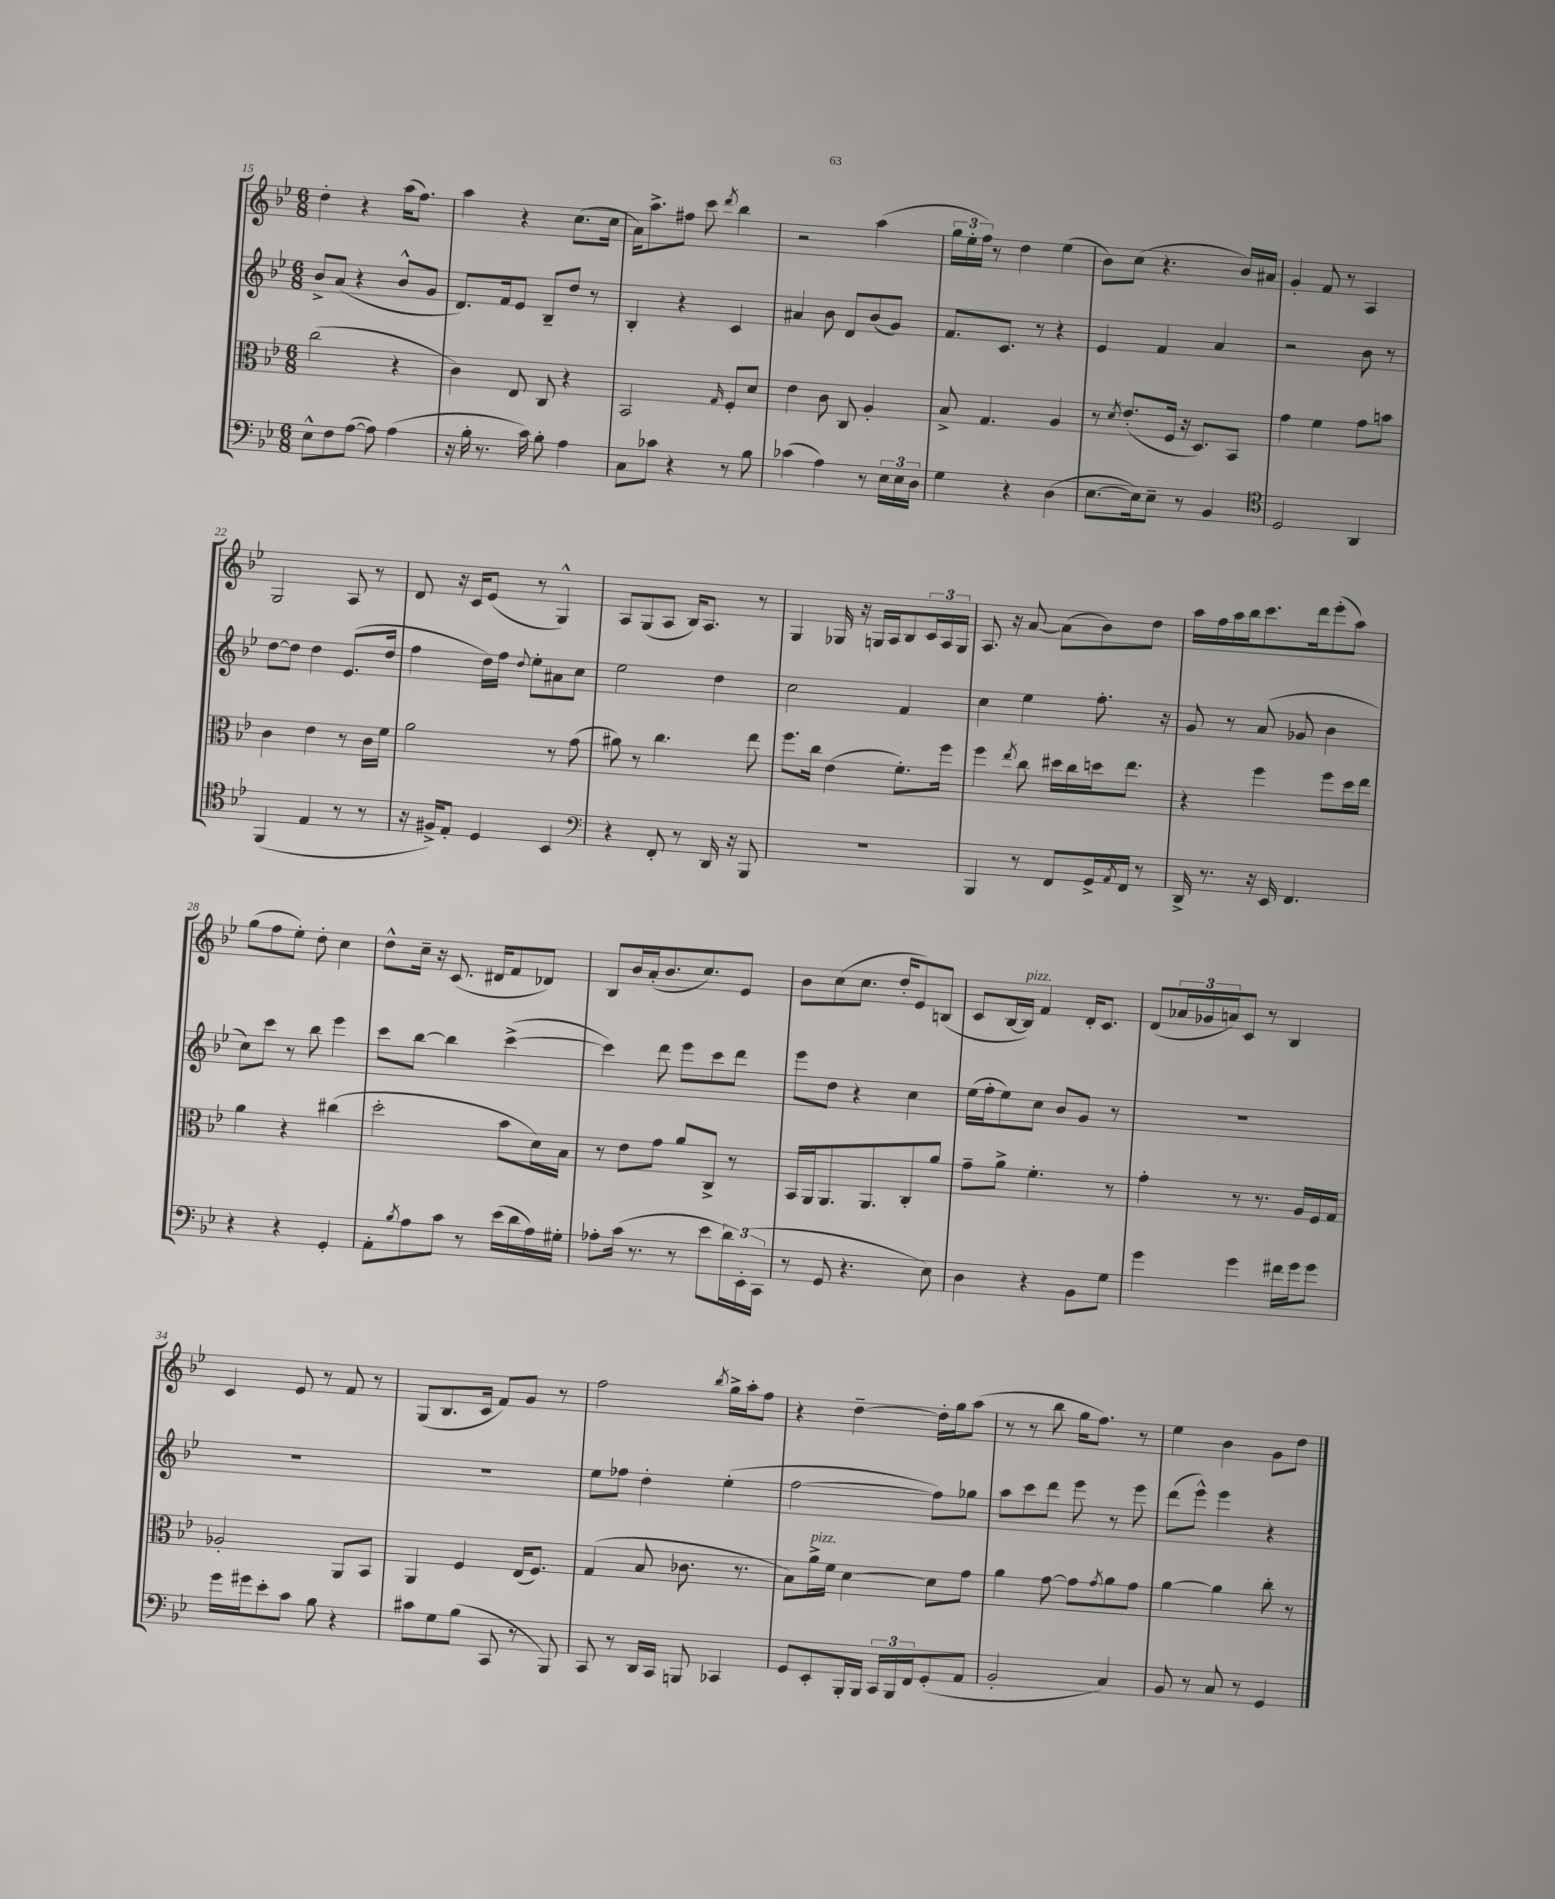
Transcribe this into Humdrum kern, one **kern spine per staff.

**kern	**kern	**kern	**kern
*staff4	*staff3	*staff2	*staff1
*clefF4	*clefC3	*clefG2	*clefG2
*k[b-e-]	*k[b-e-]	*k[b-e-]	*k[b-e-]
*M6/8	*M6/8	*M6/8	*M6/8
8E-^^\L	(2cc\	8b-^/L	4dd'\
8F\	.	(8a/J	.
([8A\J	.	4r	4r
8A\])	.	.	.
(4A\	4r	8b-^^/L	(16aa\LK
.	.	.	8.ff\J)
.	.	8g/J	.
=	=	=	=
16r	4c\)	8.d/L)	4aa\
16B-'\	.	.	.
8.r	.	.	.
.	.	16f/k	.
.	8E-/	8e-/J	4r
16c\)	.	.	.
8B-'\	8C/	8B-~/L	.
4A\	4r	8dd/J	(8.cc\L
.	.	8r	.
.	.	.	16cc\Jk
=	=	=	=
8C\L	2BB-/	4B-'/	16a\LK)
.	.	.	8.aa^\
8c-\J	.	.	.
4r	.	4r	8ff#\J
.	.	.	8ccc\
.	16qqG/	.	8qddd/
8r	8F'/L	4c/	4bb-\
8B-\	8d/J	.	.
=	=	=	=
(4c-\	4e-\	4a#/	2r
4A\)	8c\	8b-\	.
.	8C/	8d/L	.
8r	4A'/	(8b-/	(4aa\
24E-\LL	.	8g/J)	.
24E-\	.	.	.
24D\JJ	.	.	.
=	=	=	=
4G\	8B-^/	8.f/L	24gg\LL
.	.	.	24ee-'\
.	.	.	24ff\JJ)
.	4.G/	.	8r
.	.	8.c/J	.
4r	.	.	4dd\
.	.	8r	.
(4D\	4A/	4r	(4ee-\
=	=	=	=
[8.E-\L	8r	4e-/	8b-\L)
.	8qd/	.	.
.	(8.e-'/L	.	(8cc\J
16E-\]k)	.	.	.
8E-~\J	.	4f/	4.r
.	16F/Jk	.	.
8r	16r	.	.
.	8.D/L)	.	.
4BB-/	.	4a/	.
.	8BB-/J	.	16b-/LL)
.	.	.	16a#/JJ
=	=	=	=
*clefC4	*	*	*
2D/	4g\	2r	4g'/
.	4f\	.	8f/
.	.	.	8r
4AA/	8g\L	8b-\	4A/
.	8b\J	8r	.
=	=	=	=
(4FF/	4c\	[8dd\L	2G/
.	.	8dd\]J	.
4E-/	4e-\	4dd\	.
8r	8r	(8.e-/L	8A/
8r	16c\LL	.	8r
.	16f\JJ	16dd/Jk	.
=	=	=	=
16r	2a\	4ff\	8d/
16F#^/LK)	.	.	.
8E-'/J	.	.	16r
.	.	.	16c/LK
4D/	.	16dd\LL)	(8e-/J
.	.	16ff\JJ	.
.	.	8qqdd/	.
.	.	8ee-'\L	8r
4BB-/	8r	8a#\	4G^^/)
.	(8g\	8cc\J	.
=	=	=	=
*clefF4	*	*	*
4r	8a#\)	2ee-\	8A/L
.	8r	.	(8G/
8FF'/	4.cc\	.	8A/J
8r	.	.	16B-/LK)
.	.	.	8.A/J
16DD/	.	4dd\	.
16r	.	.	.
8BBB-/	8ee-\	.	8r
=	=	=	=
2.r	8.ff\L	2cc\	4G/
.	16cc\Jk	.	.
.	(4e-\	.	16G-/
.	.	.	16r
.	.	.	16G/LL
.	.	.	16A/J
.	8.f'\L)	4f/	8B-/
.	.	.	24c/L
.	.	.	24A/
.	16ff\Jk	.	.
.	.	.	24G/JJ
=	=	=	=
4BBB-/	4ff\	4cc\	8.A/
.	.	.	16r
.	8qee-/	.	.
8r	8cc\	4ee-\	[8a/
8FF/L	16dd#\LL	.	(8a\]L
.	16cc\	.	.
16GG^/L	16dd\J	8.ff'\	8b-\)
8qAA/	.	.	.
16FF/JJ	8.ee-\J	.	.
8r	.	.	8dd\J
.	.	16r	.
=	=	=	=
16DD^/	4r	8g/	16aa\LL
8.r	.	.	16ff\
.	.	8r	16aa\
.	.	.	16bb-\J
16r	4ff\	(8a/	8.ccc\
16EE-/	.	.	.
4.FF/	.	8g-/	.
.	.	.	16ddd\k
.	8ff\L	4b-\	(8eee-'\
.	16dd\L	.	8aa\J)
.	16ee-\JJ	.	.
=	=	=	=
4r	4a\	8cc\L)	(8gg\L
.	.	8ccc\J	8ff\
4r	4r	8r	8ee-'\J)
.	.	8bb-\	8dd'\
4GG'/	(4cc#\	4eee-\	4cc\
=	=	=	=
8AA'\L	2dd'\	8ccc\L	8dd^^\L
8qB-/	.	.	.
8A\	.	[8bb-\J	16cc~\Jk
.	.	.	16r
8c\J	.	4bb-\]	(8.c/
8r	.	.	.
.	.	.	16d#/LK
(16e-\LL	8b-\L	([4ccc^\	8f/
16d\	.	.	.
16A\)	16d\L)	.	8d-/J)
16G#'\JJ	16B-\JJ	.	.
=	=	=	=
8A-'\L	8r	4ccc\])	8B-/L
(16c\Jk	8e-\L	.	16b-/L
8.r	.	.	(16a'/J
.	8g\J	8ddd\	8.b-/
8r	8a/L	8eee-\L	.
.	.	.	8.cc/)
8e-\L	8C^/J	8ccc\	.
24d\L)	8r	8ddd\J	8e-/J
(24EE-'\	.	.	.
24CC\JJ	.	.	.
=	=	=	=
8r	16BB-/LL	8eee-\L	8b-\L
.	16AA/J	.	.
8GG/	8.AA/	8dd\J	(8cc\
4.r	.	4r	8.cc\J
.	8.AA/	.	.
.	.	.	16dd'/LK
.	8C'/	4cc\	8e-/)
8E-\)	8a/J	.	(8B/J
=	=	=	=
4D\	8g~\L	(16ee-\LL	8c/L
.	.	16ff'\J	.
.	8a^\J	8ee-\)	[16B-/L
.	.	.	16B-/]JJ)
4r	4.f'\	8cc\J	4f/
.	.	8b-/L	.
8BB-\L	.	8g/J	16d'/LK
.	.	.	8.c/J
8G\J	8r	8r	.
=	=	=	=
4g\	4g'\	2.r	(8d/L
.	.	.	24a-/L
.	.	.	24g-/
.	.	.	24a/J)
4g\	8r	.	8c/J
.	8.r	.	8r
16f#\LL	.	.	4B-/
16g\J	16A/LL	.	.
8g\J	16F/	.	.
.	16G/JJ	.	.
=	=	=	=
16g\LL	2A-'/	2.r	4c/
16g#\J	.	.	.
8e-'\	.	.	.
8c\J	.	.	8e-/
8B-\	.	.	8r
4r	8AA/L	.	8f/
.	8BB-/J	.	8r
=	=	=	=
8c#\L	4AA/	2.r	(8G/L
8G\	.	.	8.B-/
(8B-\J	4F/	.	.
.	.	.	16c/Jk
8CC/	.	.	8f/L)
8r	(16E-/LK	.	8g/J
.	8.F/J)	.	.
8BBB-/)	.	.	8r
=	=	=	=
8CC/	(4G/	8ee-\L	2ff\
8r	.	8ff-\J	.
16DD/LL	8B-/	4dd'\	.
16CC/JJ	.	.	.
8BBB/	8.c-\	.	.
.	.	.	8qbb-/
4CC-/	.	(4ee-'\	16gg^\LL
.	8.r	.	16aa'\J
.	.	.	8ff\J
=	=	=	=
8GG/L	8B-\L)	[2ff\	4r
8EE-'/	16a^\L	.	.
.	16f\JJ	.	.
16BBB-'/L	[4d\	.	[4dd~\
16BBB-/JJ	.	.	.
24CC/LL	.	.	.
24BBB-/	.	.	.
24FF/J	.	.	.
(8GG'/	8d\]L	8ff\]L)	16dd'\]LL
.	.	.	16gg\J
8AA/J	8g\J	8gg-\J	(8aa\J
=	=	=	=
2BB-'/	4a\	8aa\L	8r
.	.	8ccc\	8r
.	[8g\	8ddd\J	8bb-\
.	8g\]L	8eee-\	16gg\LK
.	.	.	8.ff\J)
.	8qg/	.	.
4C/)	8a\	8r	.
.	8g\J	8eee-\	8r
=	=	=	=
8BB-/	[4a\	(8ddd\L	4ee-\
8r	.	8eee-^^\J)	.
8C/	4a\]	4eee-\	4b-\
8r	.	.	.
4GG/	8cc'\	4r	8g\L
.	8r	.	8dd\J
==	==	==	==
*-	*-	*-	*-
